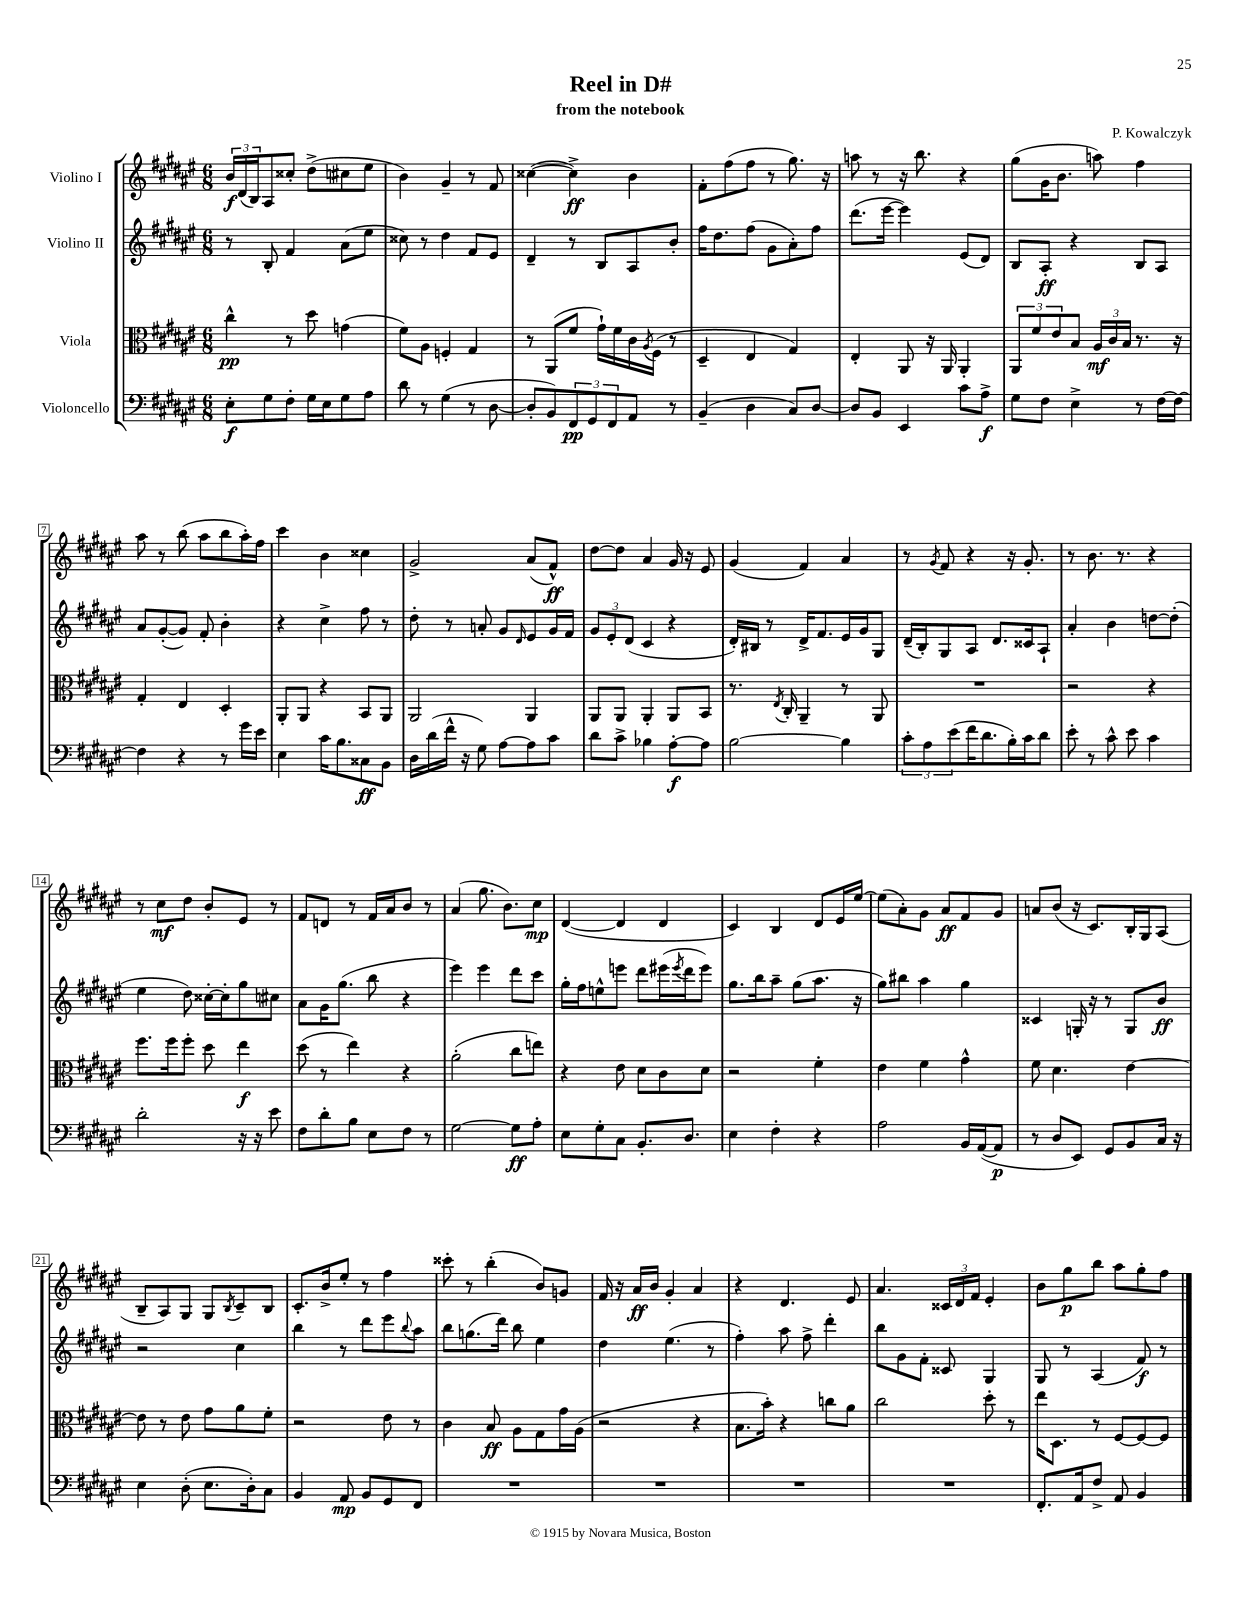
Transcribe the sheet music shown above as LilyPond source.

\header { title = "Reel in D#" composer = "P. Kowalczyk" subtitle = "from the notebook" }
<<
\new StaffGroup <<
\new Staff = "s0" \with { instrumentName = "Violino I" } {
    \clef treble \key fis \major \numericTimeSignature \time 6/8
    \tuplet 3/2 { b'16\f dis'16( b16) } ais8 cisis''8-. dis''8->( cis''8 eis''8 |
    b'4) gis'4-- r8 fis'8 |
    cisis''4~( cisis''4->\ff) b'4 |
    fis'8-. fis''8( fis''8 r8 gis''8.) r16 |
    a''8 r8 r16 b''8. r4 |
    gis''8( gis'16 b'8. a''8) fis''4 |
    ais''8 r8 b''8( ais''8 b''8 ais''16-.) fis''16 |
    cis'''4 b'4 cisis''4 |
    gis'2-> ais'8( fis'8-^\ff) |
    dis''8~ dis''8 ais'4 gis'16 r16 eis'8 |
    gis'4( fis'4) ais'4 |
    r8 \acciaccatura { gis'8 } fis'8 r4 r16 gis'8.-. |
    r8 b'8. r8. r4 |
    r8 cis''8\mf dis''8 b'8-. eis'8 r8 |
    fis'8 d'8 r8 fis'16 ais'16 b'8 r8 |
    ais'4( gis''8. b'8.) cis''8\mp |
    dis'4~( dis'4 dis'4 |
    cis'4) b4 dis'8 eis'16 eis''16~ |
    eis''8( ais'8-.) gis'8 ais'8\ff fis'8 gis'8 |
    a'8 b'8( r16 cis'8.) b16-. gis16 ais8( |
    b8-- ais8) gis8 gis8 \acciaccatura { b8 } cis'8-- b8 |
    cis'8.-. b'16-> eis''8-. r8 fis''4 |
    cisis'''8-. r8 b''4-.( b'8) g'8 |
    fis'16 r16 ais'16\ff b'16 gis'4-. ais'4 |
    r4 dis'4. eis'8 |
    ais'4. \tuplet 3/2 { cisis'16 dis'16 fis'16 } eis'4-. |
    b'8 gis''8\p b''8 ais''8 gis''8-. fis''8 \bar "|." |
}
\new Staff = "s1" \with { instrumentName = "Violino II" } {
    \clef treble \key fis \major \numericTimeSignature \time 6/8
    r8 b8-. fis'4 ais'8( eis''8 |
    cisis''8) r8 dis''4 fis'8 eis'8 |
    dis'4-- r8 b8 ais8 b'8-. |
    fis''16 dis''8. fis''8( gis'8 ais'8-.) fis''8 |
    dis'''8.( eis'''16~ eis'''4) eis'8( dis'8) |
    b8 ais8-.\ff r4 b8 ais8 |
    ais'8 gis'8~-.( gis'8) fis'8-. b'4-. |
    r4 cis''4-> fis''8 r8 |
    dis''8-. r8 a'8-. gis'8 \grace { dis'16 } eis'8 gis'16 fis'16 |
    \tuplet 3/2 { gis'8 eis'8-. dis'8( } cis'4 r4 |
    dis'16-.) bis16 r8 dis'16-> fis'8. eis'16 gis'16 gis8 |
    dis'16--( b16-.) gis8 ais8 dis'8. cisis'16 ais8-! |
    ais'4-. b'4 d''8~ d''8-.( |
    eis''4 dis''8) cisis''16~-. cisis''16-. gis''8 cis''8 |
    ais'8 gis'16 gis''8.( b''8 r4 |
    eis'''4) eis'''4 dis'''8 cis'''8 |
    gis''16-. fis''16 e''8-^ e'''8 dis'''8 eis'''16( \acciaccatura { eis'''8 } dis'''16 eis'''8) |
    gis''8. b''16 ais''8-- gis''8( ais''8. r16 |
    gis''8) bis''8 ais''4 gis''4 |
    cisis'4 g16-. r16 r8 g8 b'8\ff |
    r2 cis''4 |
    b''4 r8 dis'''8 eis'''8 \appoggiatura { b''8 } ais''8 |
    b''8 g''8.( dis'''16) b''8 eis''4 |
    dis''4 eis''4.( r8 |
    fis''4-.) ais''8 fis''8-> dis'''4-. |
    b''8 gis'8 fis'8-. cisis'8 gis4 |
    gis8 r8 ais4( fis'8\f) r8 \bar "|." |
}
\new Staff = "s2" \with { instrumentName = "Viola" } {
    \clef alto \key fis \major \numericTimeSignature \time 6/8
    cis''4-^\pp r8 dis''8 g'4( |
    fis'8) ais8 f4-. gis4 |
    r8 ais,8( fis'8 gis'16-!) fis'16 cis'16 \acciaccatura { ais8 } fis16( r8 |
    dis4-- eis4 gis4) |
    eis4-. ais,8 r16 ais,16 ais,4-. |
    \tuplet 3/2 { ais,8 fis'8 eis'8 } b8 \tuplet 3/2 { ais16\mf cis'16 b16 } r8. r16 |
    gis4-. eis4 dis4-. |
    ais,8-. ais,8 r4 b,8 ais,8 |
    ais,2 ais,4 |
    ais,8 ais,8 ais,4-. ais,8 b,8 |
    r8. \acciaccatura { eis8 } cis16-. ais,4-- r8 ais,8 |
    R2. |
    r2 r4 |
    fis''8. fis''16 fis''8-. dis''8 eis''4\f |
    dis''8( r8 eis''4) r4 |
    ais'2-.( cis''8 e''8) |
    r4 eis'8 dis'8 cis'8 dis'8 |
    r2 fis'4-. |
    eis'4 fis'4 gis'4-^ |
    fis'8 dis'4. eis'4~ |
    eis'8 r8 eis'8 gis'8 ais'8 fis'8-. |
    r2 eis'8 r8 |
    cis'4 b8\ff ais8 gis8 gis'16 ais16( |
    r2 r4 |
    b8. b'16-.) r4 c''8 ais'8 |
    cis''2 dis''8-. r8 |
    eis''16 dis8. r8 fis8~ fis8~ fis8 \bar "|." |
}
\new Staff = "s3" \with { instrumentName = "Violoncello" } {
    \clef bass \key fis \major \numericTimeSignature \time 6/8
    eis8-.\f gis8 fis8-. gis16 eis16 gis8 ais8 |
    dis'8 r8 gis4( r8 dis8~ |
    dis8-. b,8) \tuplet 3/2 { fis,8\pp gis,8 fis,8 } ais,8 r8 |
    b,4--( dis4 cis8) dis8~ |
    dis8 b,8 eis,4 cis'8 ais8->\f |
    gis8 fis8 eis4-> r8 fis16~ fis16~ |
    fis4 r4 r8 gis'16 eis'16 |
    eis4 cis'16 b8. cisis8\ff b,8 |
    dis16 dis'16( fis'16-^ r16 gis8) ais8~ ais8 cis'8 |
    dis'8 cis'8-> bes4 ais8~-.\f ais8 |
    b2~ b4 |
    \tuplet 3/2 { cis'8-. ais8 eis'8( } fis'16 dis'8. b16-.) cis'16 dis'8 |
    eis'8-. r8 cis'8-^ eis'8 cis'4 |
    dis'2-. r16 r16 eis'8 |
    fis8 dis'8-. b8 eis8 fis8 r8 |
    gis2~ gis8\ff ais8-. |
    eis8 gis8-. cis8 b,8.-. dis8. |
    eis4 fis4-. r4 |
    ais2 b,16 ais,16~( ais,8\p |
    r8 dis8 eis,8) gis,8 b,8 cis16 r16 |
    eis4 dis8-.( eis8. dis16-.) cis8 |
    b,4 ais,8\mp b,8 gis,8 fis,8 |
    R2. |
    R2. |
    R2. |
    R2. |
    fis,8.-. ais,16 fis8-> ais,8 b,4 \bar "|." |
}
>>
>>
\layout { \context { \Score \override BarNumber.stencil = #(make-stencil-boxer 0.1 0.3 ly:text-interface::print) } }
